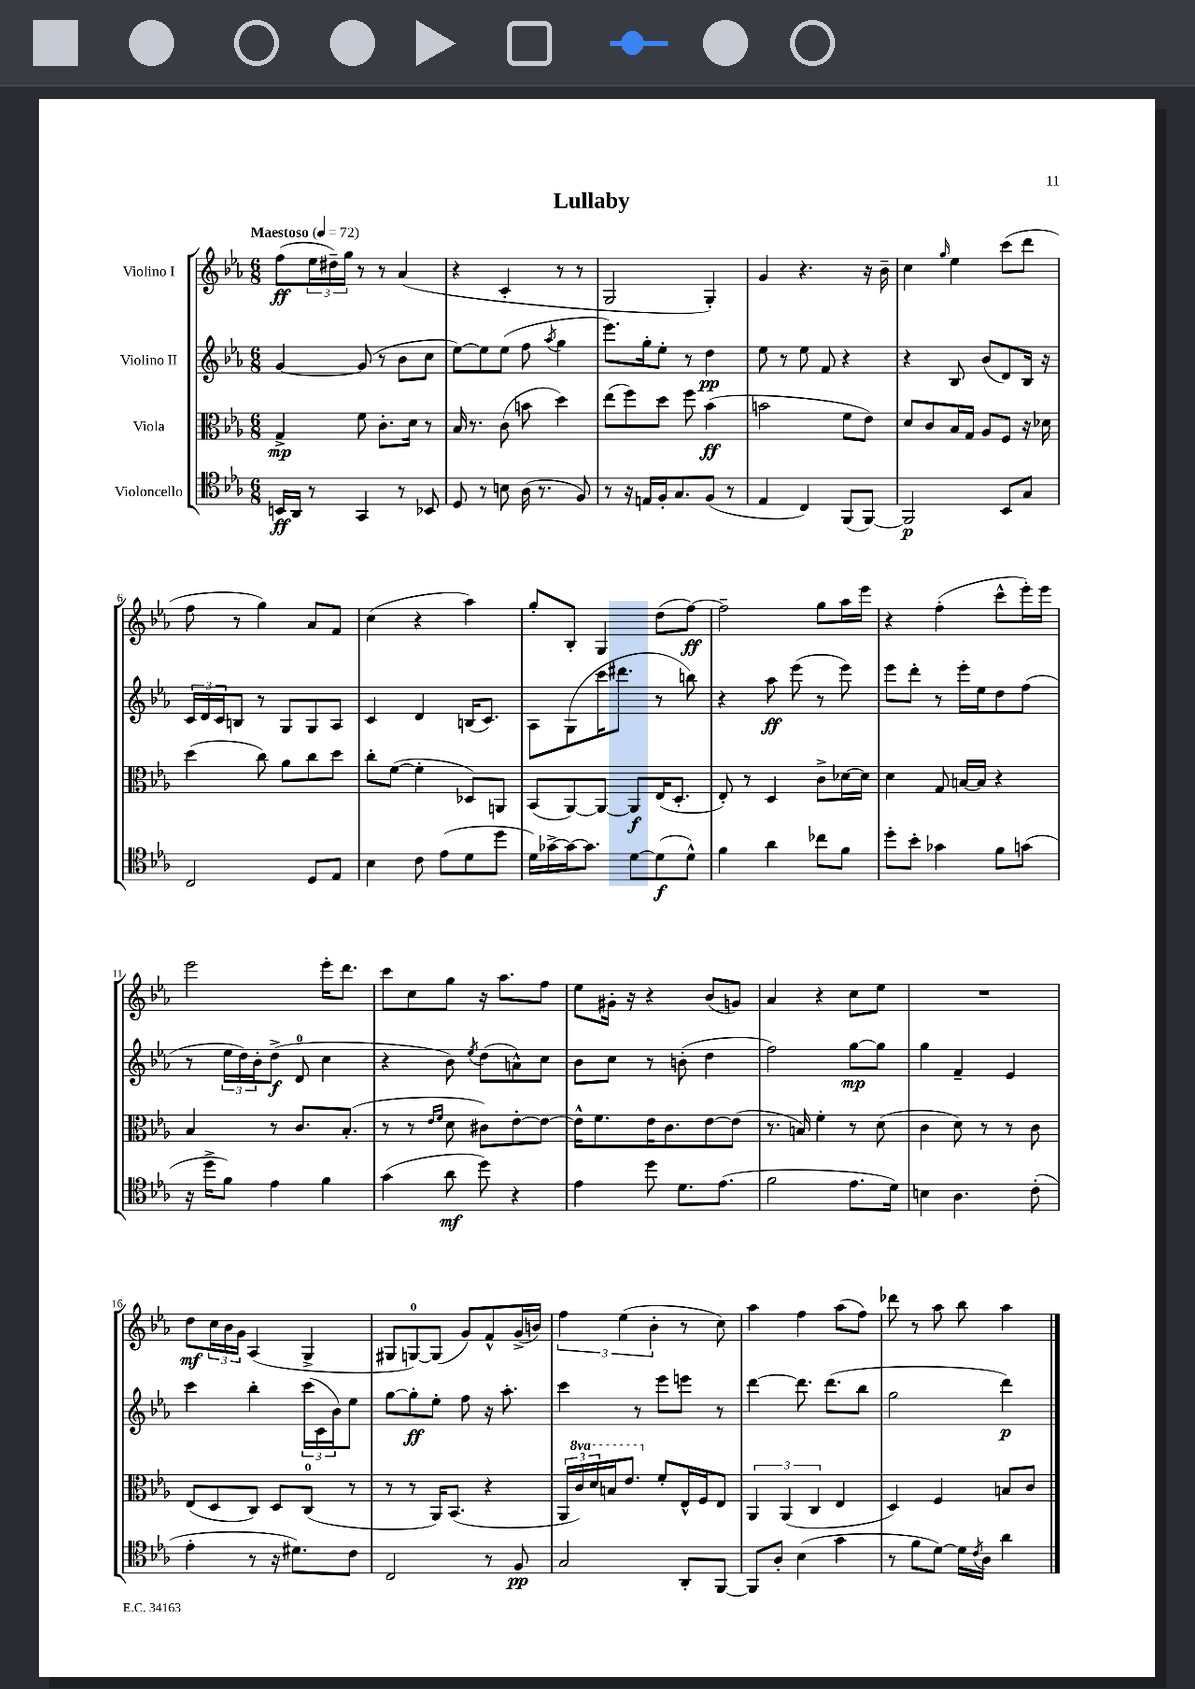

**kern	**kern	**kern	**kern
*staff4	*staff3	*staff2	*staff1
*clefC4	*clefC3	*clefG2	*clefG2
*k[b-e-a-]	*k[b-e-a-]	*k[b-e-a-]	*k[b-e-a-]
*M6/8	*M6/8	*M6/8	*M6/8
*MM72	*MM72	*MM72	*MM72
16BB/LL	4G^/	[4g/	(8ff\L
16AA-/JJ	.	.	.
8r	.	.	24ee-\L
.	.	.	24dd#~\)
.	.	.	24gg\JJ
4GG/	8f\	(8g/]	8r
.	8.c'\L	8r	8r
8r	.	8b-\L	(4a-/
.	16d\Jk	.	.
8BB-/	8r	8cc\J	.
=	=	=	=
8D/	16B-/	[8ee-\L)	4r
.	8.r	.	.
8r	.	8ee-\]	.
8B\	(8c\	(8ee-\J	4c'/
(16A-\	8b\	8ff\	.
8.r	.	.	.
.	.	8qaa-/	.
.	4dd\)	4gg\	8r
8F/)	.	.	8r
=	=	=	=
8r	(8ee-\L	8.eee-\L)	2G/
16r	8ff\)	.	.
16E/LL	.	16gg'\k	.
16F'/J	8dd\J	8ee-'\J	.
8.G/	.	.	.
.	8ff\	8r	.
(8F/J	(4b-\	4dd\	4G'/)
8r	.	.	.
=	=	=	=
4E-/	2b\	8ee-\	4g/
.	.	8r	.
4C/)	.	8ee-\	4.r
.	.	8f/	.
(8FF/L	8f\L	4r	.
[8FF/J)	8e-\J)	.	16r
.	.	.	16b-~\
=	=	=	=
2FF/]	8d/L	4r	4cc\
.	8c/	.	.
.	.	.	16qqgg/
.	16B-/L	8B-/	4ee-\
.	16G/JJ	.	.
.	8A-/L	(8b-/L	.
8BB-/L	8F/J	8d/)	(8ccc\L
8G/J	16r	16B-/Jk	8ddd\J
.	16d-\	16r	.
=	=	=	=
2C/	(4dd\	24c/LL	8ff\
.	.	24d/	.
.	.	24c/J	.
.	.	8B/J	8r
.	8cc\)	8r	4gg\)
.	8a-\L	8G/L	.
8D/L	8cc\	8G/	8a-/L
8E-/J	8dd\J	8A-/J	8f/J
=	=	=	=
4B-\	8cc'\L	4c/	(4cc\
.	([8f\J	.	.
8c\	4f'\]	4d/	4r
(8e-\L	.	.	.
8d\	8D-/L)	(16B/LK	4aa-\)
.	.	8.c/J)	.
8dd\J	8AA/J	.	.
=	=	=	=
16d\LL)	(8BB-/L	8A-\L	8gg'/L
[16g-^\	.	.	.
16g-\_J	[8AA-/)	(8G\	8B-'/J
8.g-\]J	.	.	.
.	8AA-/_J	16ccc\K	4G/
.	.	8.ddd#\J	.
[8d\L	8AA-/]L	.	.
(8d\]	(16E-/K	8r	(8dd\L
.	8.D'/J	.	.
8d^^\J)	.	8bb\)	[8ff\J)
=	=	=	=
4f\	8E-'/)	4r	2ff~\]
.	8r	.	.
4a-\	4D/	8aa-\	.
.	.	(8eee-\	.
8cc-\L	8c^\L	8r	8gg\L
8f\J	[16d-\L	8eee-\)	16aa-\L
.	16d-\]JJ	.	16eee-\JJ
=	=	=	=
8dd'\L	4d\	8eee-\L	4r
8b-'\J	.	8ddd'\J	.
4g-\	8G/	8r	(4ff'\
.	[16B/LL	16eee-'\LL	.
.	16B/]JJ	16ee-\J	.
8f\L	4r	8dd\	8ccc^^\L
(8g\J	.	(8ff\J	16eee-'\L)
.	.	.	16eee-\JJ
=	=	=	=
16r	4B-/	8r	2eee-\
16dd^\LK	.	.	.
8f\J)	.	24ee-\LL	.
.	.	24dd\)	.
.	.	24b-'\J	.
4e-\	8r	(8dd^\J	.
.	8.c/L	8d/	.
4f\	.	4cc\	16eee-'\LK
.	(8.B-'/J	.	8.ddd\J
=	=	=	=
(4g\	8r	4r	8ccc\L
.	8r	.	8cc\
.	16qqe-/LL	.	.
.	16qqf/JJ	.	.
8a-\	8d\	8b-\)	8gg\J
.	.	8qee-/	.
8dd\)	8c#\L)	(8dd\L	16r
.	.	.	8.aa-\L
4r	[8e-'\	8a^^\)	.
.	8e-\_J	8cc\J	8ff\J
=	=	=	=
4e-\	16e-^^\]LK	8b-\L	8ee-\L
.	8.f\	.	.
.	.	8cc\J	16g#'\Jk
.	.	.	16r
8dd\	16e-\K	8r	4r
.	8.c\	.	.
8.d\L	.	(8b'\	.
.	[8e-\	4dd\	(8b-/L
(8.e-\J	.	.	.
.	(8e-\]J	.	8g/J)
=	=	=	=
2f\	8.r	2ff\)	4a-/
.	16B/)	.	.
.	4f'\	.	4r
8.e-\L	8r	[8gg\L	8cc\L
.	(8d\	8gg\]J	8ee-\J
16d\Jk)	.	.	.
=	=	=	=
4B\	4c\	4gg\	2.r
4.A-\	8d\)	4f~/	.
.	8r	.	.
.	8r	4e-/	.
(8c'\	8c\	.	.
=	=	=	=
4e-'\	(8E-/L	4ccc\	8dd\L
.	8D/	.	24cc\L
.	.	.	24b-\
.	.	.	24g\JJ
8r	8C/J)	4bb-'\	(4A-/
16r	8D/L	.	.
8.d#\L)	.	.	.
.	(8C/J	(24ccc\LL	4G^/
.	.	24c\	.
.	.	24b-\J)	.
8c\J	8r	8ee-\J	.
=	=	=	=
2C/	8r	[8gg\L	8G#/L
.	8r	8gg'\]	[8G/)
.	16AA-/LK)	8ee-'\J	(8G/]J
.	(8.BB-/J	.	.
.	.	8ff\	8g/L)
8r	4r	16r	8f^^/
.	.	8.aa-'\	.
8F/	.	.	(16g^/L
.	.	.	16b/JJ)
=	=	=	=
2G/	24AA-/LL	4ccc\	6ff\
.	24cc/)	.	.
.	24dd/	.	.
.	16b/J	.	.
.	.	.	(6ee-\
.	8.ee-/J	.	.
.	.	8r	.
.	.	.	6b-'\
.	8f'/L	8eee-\L	.
8AA-'/L	16E-^^/L	8eee\J	8r
.	16F/J	.	.
[8FF/J	8E-/J	8r	8cc\)
=	=	=	=
8FF/]L	6AA-/	[4ddd\	4aa-\
8A-'/J	.	.	.
.	(6AA-/	.	.
(4B-\	.	8.ddd\]	4ff\
.	6C/	.	.
.	.	(8.ddd\L	.
4g\	4E-/	.	(8aa-\L
.	.	8bb-\J	8ff\J)
=	=	=	=
8r	4D/)	2gg\	8ddd-\
8f\L	.	.	8r
[8d\J)	4F/	.	8aa-\
16d\]LL	.	.	8bb-\
8qc/	.	.	.
16A-\JJ	.	.	.
4a-\	8B/L	4ddd\)	4aa-\
.	8c/J	.	.
==	==	==	==
*-	*-	*-	*-
